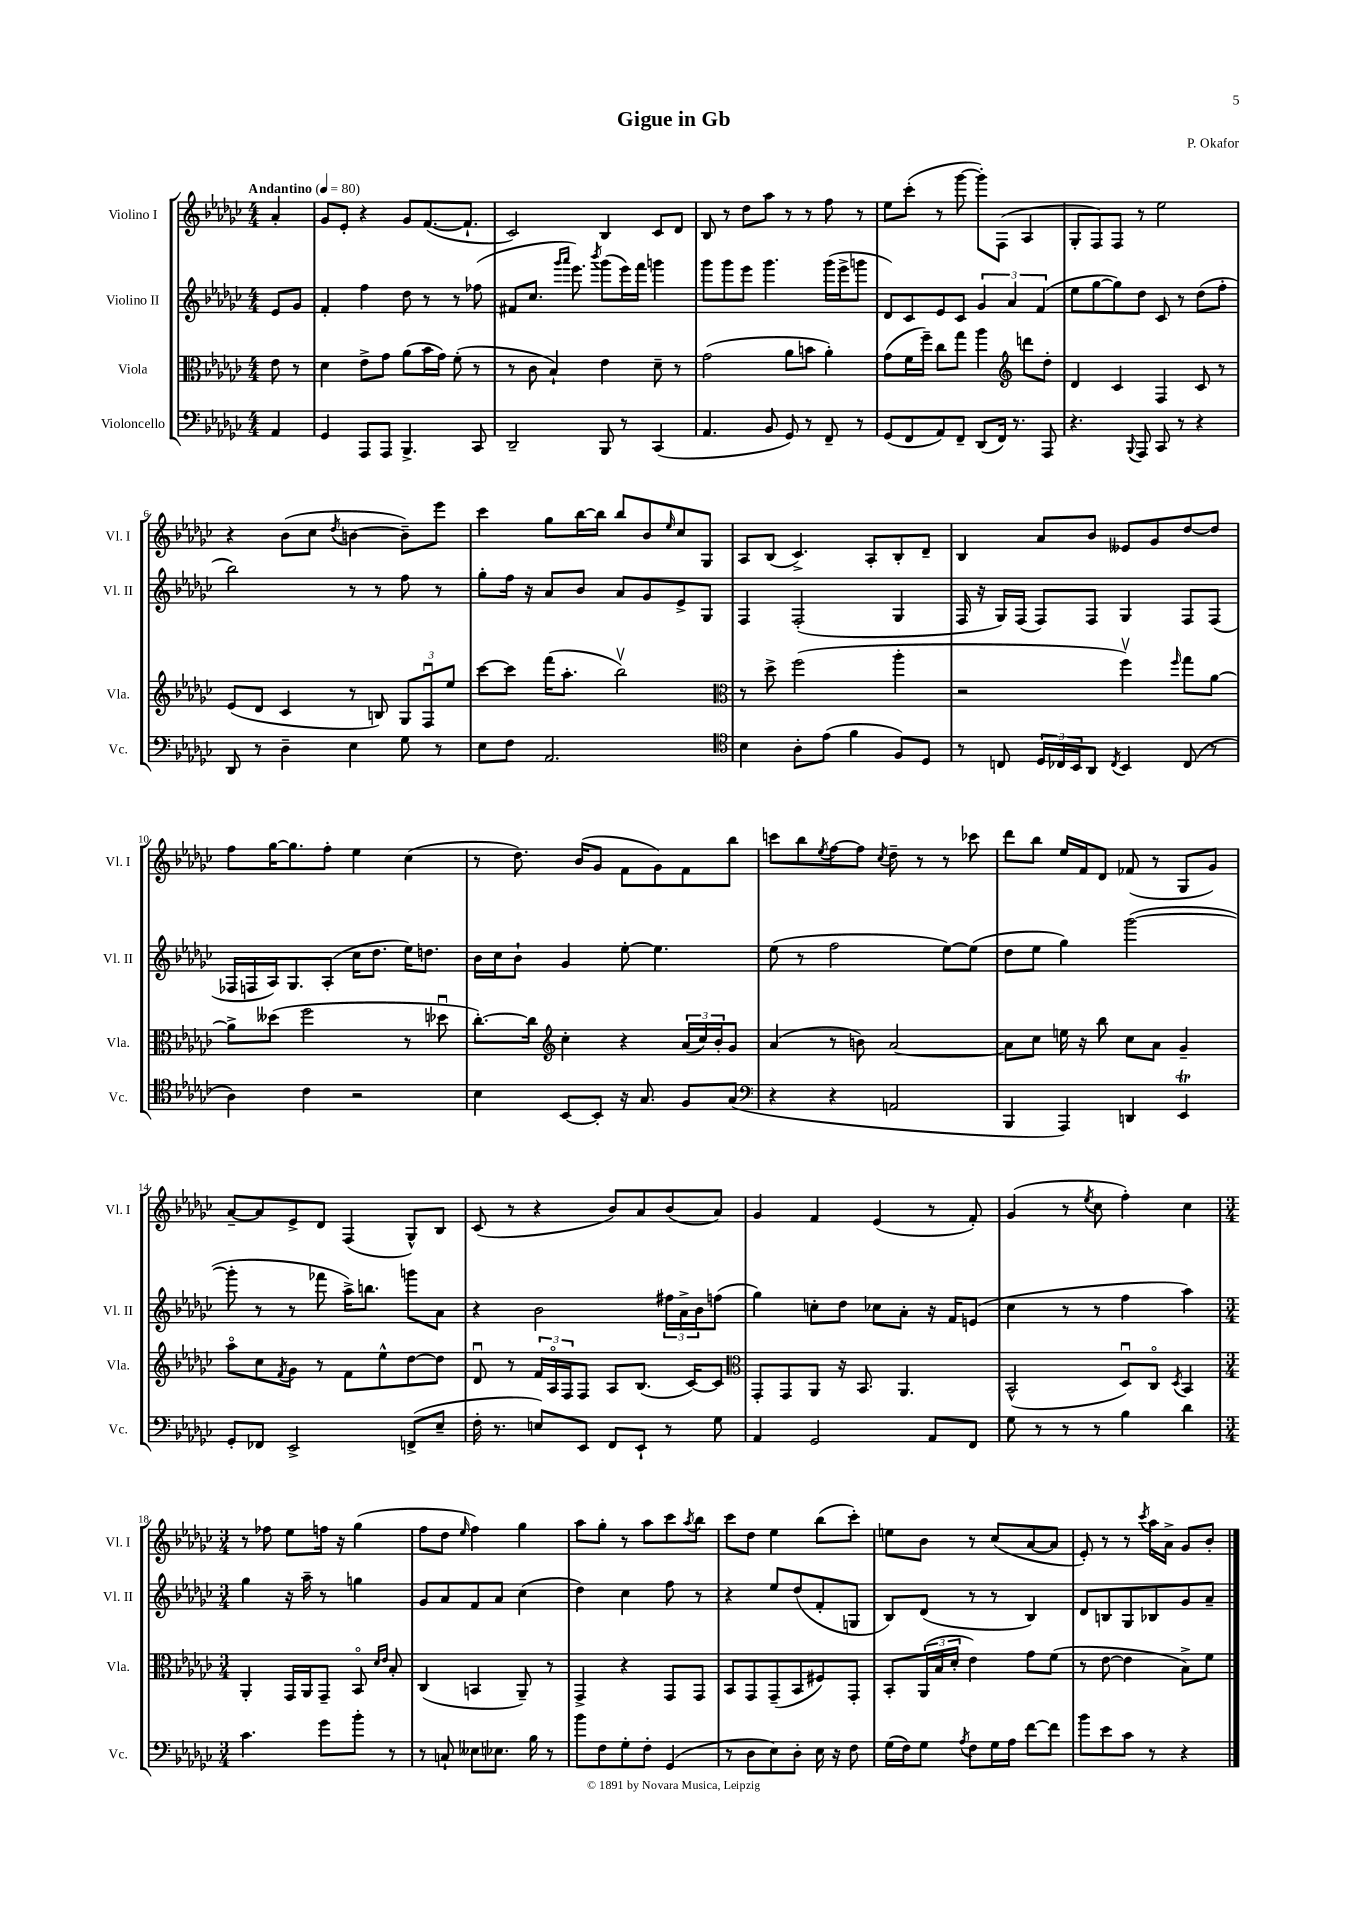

**kern	**kern	**kern	**kern
*part4	*part3	*part2	*part1
*staff4	*staff3	*staff2	*staff1
*I"Violoncello	*I"Viola	*I"Violino II	*I"Violino I
*I'Vc.	*I'Vla.	*I'Vl. II	*I'Vl. I
*clefF4	*clefC3	*clefG2	*clefG2
*k[b-e-a-d-g-c-]	*k[b-e-a-d-g-c-]	*k[b-e-a-d-g-c-]	*k[b-e-a-d-g-c-]
*M4/4	*M4/4	*M4/4	*M4/4
*MM80	*MM80	*MM80	*MM80
=	=	=	=
!	!	!	!LO:TX:a:B:t=Andantino
4AA-/	8e-\	8e-/L	4a-'/
.	8r	8g-/J	.
=1	=1	=1	=1
4GG-/	4d-\	4f'/	8g-/L
.	.	.	8e-'/J
8AAA-/L	8e-^\L	4ff\	4r
8AAA-/J	8g-\J	.	.
4.BBB-^/	(8a-\L	8dd-\	8g-/L
.	16b-\L	8r	([8.f/
.	16g-\JJ)	.	.
.	(8f'\	8r	.
.	.	.	8.f`/J]
8CC-/	8r	(8ff-X\	.
=2	=2	=2	=2
2DD-~/	8r	8f#X/L	2c-/)
.	8c-\	8.cc-/J	.
.	4B-`/)	.	.
.	.	16qqggg-/LL	.
.	.	16qqaaa-/JJ	.
.	.	8.eee-\)	.
.	.	8qbbb-/	.
8BBB-/	4e-\	(8ggg-\L	4B-/
8r	.	16eee-\L)	.
.	.	16fff\JJ	.
(4CC-/	8d-~\	4gggn\	8c-/L
.	8r	.	8d-/J
=3	=3	=3	=3
4.AA-/	(2g-\	8ggg-\L	8B-/
.	.	8ggg-\	8r
.	.	8eee-\J	8dd-\L
8BB-/	.	4.ggg-\	8aa-\J
8GG-/)	8a-\L	.	8r
8r	8bn\J	.	8r
8FF~/	4a-'\)	(16ggg-\LL	8ff\
.	.	16eee-^\J	.
8r	.	8gggn\J	8r
=4	=4	=4	=4
(8GG-/L	(8g-\L	8d-/L)	8ee-\L
8FF/	16f\L	8c-/	(8ccc-'\J
.	16ff~\JJ)	.	.
8AA-/)	8cc-\L	8e-/	8r
8FF~/J	8gg-\J	8c-/J	[8ggg-\
(8DD-/L	4aa-\	6g-/	8ggg-'\L])
16FF/Jk)	.	.	(8F\J
.	.	6a-/	.
8.r	.	.	.
*	*clefG2	*	*
.	8dddn\L	.	4A-/
.	.	(6f/	.
8AAA-/	8dd-'\J	.	.
=5	=5	=5	=5
4.r	4d-/	8ee-\L	8G-'/L
.	.	[8gg-\	8F/)
.	4c-/	8gg-\])	8F/J
8qqBBB-/	.	.	.
8AAA-/	.	8dd-\J	8r
8CC-/	4F/	8c-/	2ee-\
8r	.	8r	.
4r	8c-/	(8dd-\L	.
.	8r	8ff'\J	.
!!LO:LB:g=z
=6	=6	=6	=6
8DD-/	(8e-/L	2bb-\)	4r
8r	8d-/J	.	.
4D-~\	4c-/	.	(8b-\L
.	.	.	8cc-\J
.	.	.	8qdd-/
4E-\	8r	8r	[4bn\
.	8Bn/)	8r	.
8G-\	12G-/L	8ff\	8b~\L])
.	12Fu/	.	.
8r	.	8r	8eee-\J
.	12ee-/J	.	.
=7	=7	=7	=7
8E-\L	[8ccc-\L	8gg-'\L	4ccc-\
8F\J	8ccc-\J]	16ff\Jk	.
.	.	16r	.
2.AA-/	(16fff\KL	8a-/L	8gg-\L
.	8.aa-'\J	.	.
.	.	8b-/J	[16bb-\L
.	.	.	16bb-\JJ]
.	2bb-v\)	8a-/L	8bb-/L
.	.	8g-/	8b-/
.	.	.	16qqee-/
.	.	8e-^/	8cc-/
.	.	8G-/J	8G-/J
=8	=8	=8	=8
*clefC4	*clefC3	*	*
4B-\	8r	4F/	8A-/L
.	8dd-^\	.	(8B-/J
8A-'\L	(2ff\	(2F'/	4.c-^/)
(8e-\J	.	.	.
4f\	.	.	.
.	.	.	8A-'/L
8F/L)	4aa-'\	4G-/	8B-'/
8D-/J	.	.	8d-~/J
=9	=9	=9	=9
8r	2r	16F/	4B-/
.	.	16r	.
8Cn/	.	16G-/LL)	.
.	.	(16F/JJ	.
24D-/LL	.	8F/L)	8a-/L
24C-X/	.	.	.
24BB-/J	.	.	.
8AA-/J	.	8F/J	8b-/J
8qC-/	.	.	.
4BB-/	4ffv\)	4G-/	8e--X/L
.	.	.	8g-/
.	16qqff/	.	.
(8C-/	8gg-\L	8F/L	[8dd-/
8r	[8a-\J	(8F/J	8dd-/J]
!!LO:LB:g=z
=10	=10	=10	=10
4A-\)	8a-^\L]	16F-X/LL	8ff\L
.	.	16Fn/	.
.	(8dd--X\J	16A-/J)	[16gg-\K
.	.	8.G-/	8.gg-\]
4c-\	2ff\	.	.
.	.	(8A-'/J	8ff'\J
2r	.	16cc-\KL	4ee-\
.	.	8.dd-\J	.
.	8r	16ee-\KL)	(4cc-\
.	.	8.ddn\J	.
.	8dd-Xu\	.	.
=11	=11	=11	=11
4B-\	[8.cc-'\L)	16b-\LL	8r
.	.	16cc-\J	.
.	.	8b-`\J	8.dd-\)
.	16cc-\Jk]	.	.
*	*clefG2	*	*
[8BB-/L	4cc-'\	4g-/	.
.	.	.	(16b-/KL
8BB-'/J]	.	.	8g-/J
16r	4r	[8ee-'\	8f\L
8.G-/	.	.	.
.	.	4.ee-\]	8g-\)
8F/L	(24a-/LL	.	8f\
.	24cc-/)	.	.
.	24b-'/J	.	.
(8G-/J	8g-/J	.	8bb-\J
=12	=12	=12	=12
*clefF4	*	*	*
4r	(4a-/	(8ee-\	8cccn\L
.	.	8r	8bb-\
.	.	.	8qee-/
4r	8r	2ff\	[8ff\
.	8bn\)	.	8ff\J]
.	.	.	8qcc-/
2AAn/	[2a-/	.	8dd-~\
.	.	.	8r
.	.	[8ee-\L)	8r
.	.	(8ee-\J]	8ccc-X\
=13	=13	=13	=13
4BBB-/	8a-\L]	8dd-\L	8ddd-\L
.	8cc-\J	8ee-\J	8bb-\J
4AAA-/)	16een\	4gg-\)	16ee-/LL
.	16r	.	16f/J
.	8bb-\	.	8d-/J
4DDn/	8cc-\L	([2ggg-\	(8f-X/
.	8a-\J	.	8r
4EE-T/	4g-~/	.	8G-/L
.	.	.	8g-/J)
!!LO:LB:g=z
=14	=14	=14	=14
8GG-'/L	8aa-\L	8ggg-'\]	[8a-~/L
8FF-X/J	8cc-\	8r	8a-/]
.	8qf/	.	.
2EE-^/	8g-\J	8r	8e-^/
.	8r	8fff-X\	8d-/J
.	8f\L	16aa-^\KL)	(4F/
.	.	8.bbn\J	.
.	8ee-^^\	.	.
(8FFn^/L	[8dd-\	8gggn\L	8G-^^/L)
8E-~/J	8dd-\J]	8a-\J	8B-/J
=15	=15	=15	=15
16F'\	8d-u/	4r	(8c-/
8.r	.	.	.
.	8r	.	8r
8En/L)	24f/LL	2b-\	4r
.	24A-/	.	.
.	24F/J	.	.
8EE-/J	8F/J	.	.
8FF/L	8A-/L	.	8b-/L)
8EE-`/J	(8.B-/J	.	8a-/
8r	.	24ff#X\LL	(8b-/
.	.	24a-^\	.
.	[16c-/KL)	.	.
.	.	24b-\J	.
8G-\	8c-/J]	(8ffn\J	8a-/J)
=16	=16	=16	=16
*	*clefC3	*	*
4AA-/	8GG-'/L	4gg-\)	4g-/
.	8GG-/	.	.
2GG-/	8AA-/J	8ccn'\L	4f/
.	16r	8dd-\J	.
.	8.BB-/	.	.
.	.	8cc-X\L	(4e-/
.	4.AA-/	8a-'\J	.
8AA-/L	.	16r	8r
.	.	16f/KL	.
8FF/J	.	(8en/J	8f'/)
=17	=17	=17	=17
8G-\	(2BB-^^/	4cc-\	(4g-/
8r	.	.	.
8r	.	8r	8r
.	.	.	8qee-/
8r	.	8r	8cc-\
4B-\	8D-u/L)	4ff\	4ff'\)
.	8C-/J	.	.
.	8qD-/	.	.
4d-\	4BB-/	4aa-\)	4cc-\
!!LO:LB:g=z
=18	=18	=18	=18
*M3/4	*M3/4	*M3/4	*M3/4
4.c-\	4AA-'/	4gg-\	8r
.	.	.	8ff-X\
.	16GG-/LL	16r	8ee-\L
.	16AA-/J	16aa-~\	.
8g-\L	8GG-~/J	8r	16ffn\Jk
.	.	.	16r
8b-'\J	8BB-/	4ggn\	(4gg-\
.	16qqd-/LL	.	.
.	16qqe-/JJ	.	.
8r	8B-'/	.	.
=19	=19	=19	=19
8r	(4C-/	8g-/L	8ff\L
8Cn`/	.	8a-/	8dd-\J
.	.	.	16qqee-/
8E--X\L	4BBn/	8f/	4ff\)
8.E-X\J	.	8a-/J	.
.	8AA-~/)	(4cc-\	4gg-\
16B-\	.	.	.
8r	8r	.	.
=20	=20	=20	=20
8b-\L	4GG-^/	4dd-\)	8aa-\L
8F\	.	.	8gg-'\J
8G-'\	4r	4cc-\	8r
8F'\J	.	.	8aa-\L
(4GG-/	8GG-/L	8ff\	8ccc-\
.	.	.	8qaa-/
.	8GG-/J	8r	8bb-\J
=21	=21	=21	=21
8r	8BB-/L	4r	8ccc-\L
8D-\L	8GG-/	.	8dd-\J
8E-\)	(8GG-~/	8ee-/L	4ee-\
8D-'\J	8BB-/	(8dd-/	.
16E-\	8F#X/)	8f'/	(8bb-\L
16r	.	.	.
8F\	8GG-'/J	8Gn/J	8ccc-'\J)
=22	=22	=22	=22
(16G-\LL	8BB-'/L	8B-/L)	8een\L
16F\J)	.	.	.
8G-\J	(24AA-/L	(8d-/J	8b-\J
.	24B-/	.	.
.	24d-'/JJ	.	.
8qA-/	.	.	.
8F\L	4e-\)	8r	8r
16G-\L	.	8r	(8cc-/L
16A-\JJ	.	.	.
[8f\L	8g-\L	4B-/)	[8a-/
8f\J]	(8f\J	.	8a-/J]
=23	=23	=23	=23
8b-\L	8r	8d-/L	8e-'/)
8e-\	[8e-\	8Bn/	8r
8c-\J	4e-\]	8G-/	8r
.	.	.	8qccc-/
8r	.	8B-X/	16aa-\LL
.	.	.	16a-^\JJ
4r	8B-^\L)	8g-/	8g-/L
.	8f\J	8a-~/J	8b-'/J
==	==	==	==
*-	*-	*-	*-
